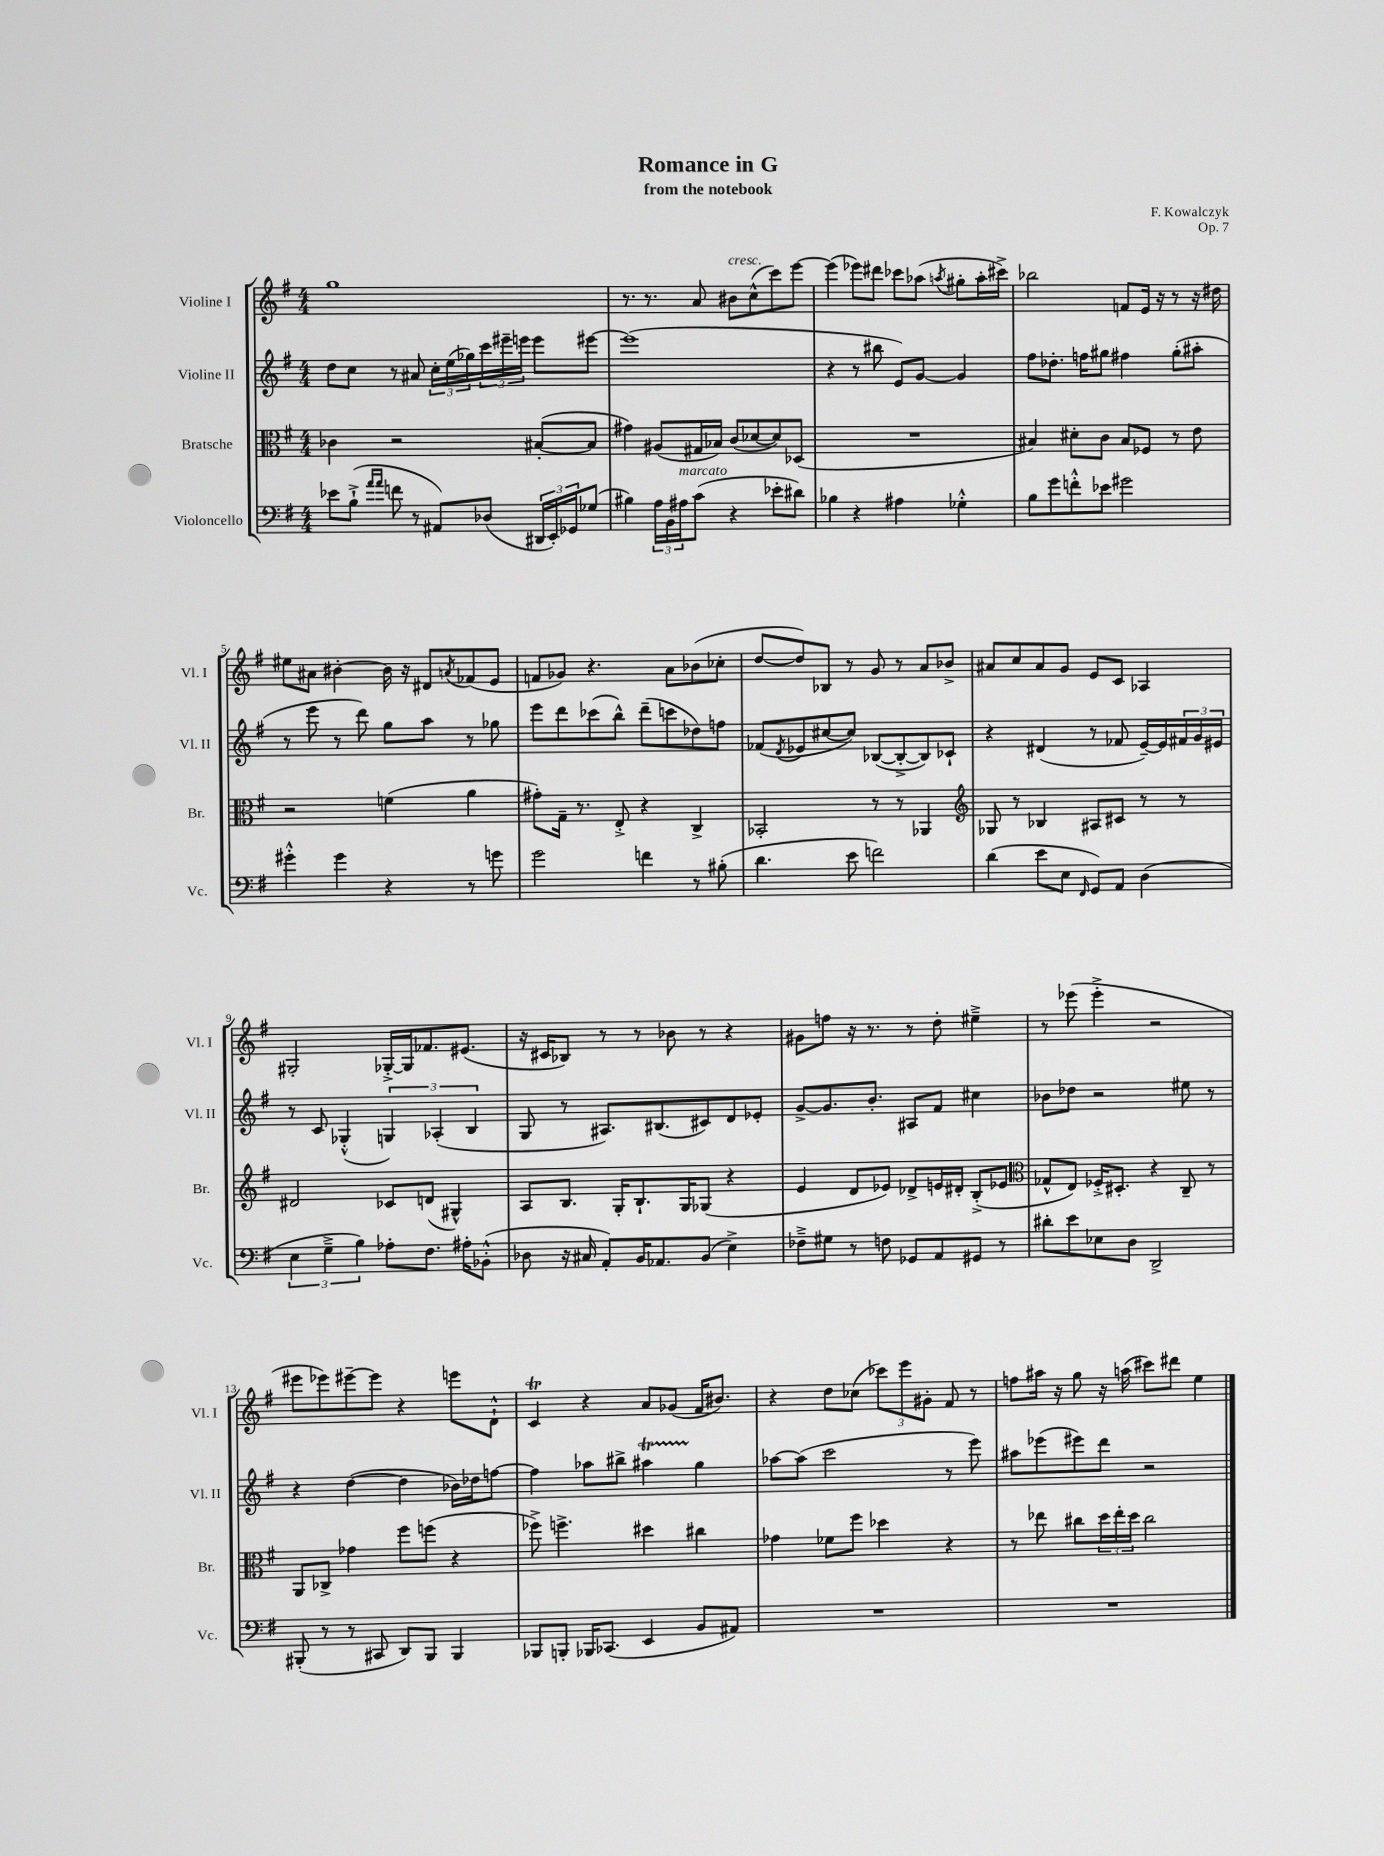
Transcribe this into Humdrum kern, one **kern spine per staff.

**kern	**kern	**kern	**kern
*staff4	*staff3	*staff2	*staff1
*clefF4	*clefC3	*clefG2	*clefG2
*k[f#]	*k[f#]	*k[f#]	*k[f#]
*M4/4	*M4/4	*M4/4	*M4/4
8e-	4c-	8dd	1gg
(8B`^	.	8cc	.
16qqa	.	.	.
16qqa	.	.	.
8f	2r	8r	.
8r	.	8a#	.
8AA#)	.	24cc'	.
.	.	(24ee	.
.	.	24gg-)	.
(8D-	.	24ccc	.
.	.	24eee#~	.
.	.	24eee	.
24DD#	([8B#'	8eee	.
24EE')	.	.	.
24GG-	.	.	.
(8G-	8B#]	[8eee#	.
=	=	=	=
4B#)	4g#)	(1eee#]	8.r
.	.	.	8.r
24A	(8A#	.	.
24BB	.	.	.
24A#	.	.	.
(8c	16G#	.	8a
.	16B-)	.	.
4r	(8c	.	8b#
.	[8d-	.	(8cc^^
8e-'	8d-])	.	8ccc)
8d#)	(8D-	.	[8eee
=	=	=	=
4B-	1r	4r	(4eee]
4r	.	8r	8eee-)
.	.	8bb#	8ddd#
4A#	.	8e)	8ccc-
.	.	[8g	(8aa-
.	.	.	8qaa
4G-'^^	.	4g]	8gg#'
.	.	.	16aa'
.	.	.	16ccc#^)
=	=	=	=
8B	4B#)	8ff#	2bb-
8g	.	8.dd-'	.
8f'^^	8d#'	.	.
.	.	16ff	.
8e-	8c	8gg#	.
2g#	8B#	4ff#	8f
.	8F-	.	16e
.	.	.	16r
.	8r	(8gg#'	8r
.	8e	8aa#'	16r
.	.	.	16dd#
=	=	=	=
4g#'^^	2r	8r	8ee#
.	.	8eee	8a#
4g#	.	8r	[4b#'
.	.	8ddd)	.
4r	(4f	8gg	16b#]
.	.	.	16r
.	.	8aa	8d#
.	.	.	8qa
8r	4a	8r	(8f-
8g	.	8gg-	8e
=	=	=	=
2g	8g#')	8eee	8f
.	16G~	8ddd	8g-)
.	8.r	.	.
.	.	(8ccc-	4.r
.	8E'^	8bb^^)	.
4f	4r	(8ddd~	.
.	.	8ccc	8a
8r	4C^	8dd-)	(8b-
(8B#'	.	8ff	8cc-'
=	=	=	=
4.d	2BB-'	(8f-	[8dd
.	.	8qd	.
.	.	8e-	8dd])
.	.	[8cc#	8B-
8e	.	8cc#])	8r
2f)	8r	([8B-	8g
.	8r	8B-'^_	8r
.	4AA-	8B-])	8a
.	.	8c-`	8b-^
=	=	=	=
*	*clefG2	*	*
(4d	8G-	4r	8a#
.	8r	.	8cc
8e	4B-	(4d#	8a#
8E	.	.	8g
16qqFF#	.	.	.
8GG)	8A#	8r	8e
8AA	8c#	8f-	8c
(4D	8r	[16e~)	4A-
.	.	16e]	.
.	8r	24f#	.
.	.	24g	.
.	.	24e#	.
=	=	=	=
6E	2d#	8r	2G#'
.	.	8c	.
6G~^	.	.	.
.	.	(4G-'^^	.
6B)	.	.	.
8A-'	8c-	6G)	[16G-'^
.	.	.	16G-]
8.F#	(8d	.	8.f-
.	.	(6A-'	.
.	4G#^^)	.	.
16A#'	.	.	(8.e#
.	.	6B	.
(8BB-'^^	.	.	.
=	=	=	=
8D-	8A	8G	16r
.	.	.	16c#
16r	8.B	8r	8B-)
16C#	.	.	.
8AA')	.	8.A#)	8r
.	16G'	.	.
16BB	8.B`	.	8r
8.AA-	.	(8.B#	.
.	.	.	8b-
.	16G	.	.
(8BB	(8G-	8c#)	8r
4E^)	4r	8d	4r
.	.	8e-'	.
=	=	=	=
8F-~^	4e	[8g^	8g#
8G#	.	8.g]	8ff
8r	8d	.	16r
.	.	8.b'	8.r
8F	8e-)	.	.
8GG-	8d-^	8A#	8r
8AA	16e	8f#	8dd'
.	16d#'	.	.
8GG#	(8B'^	4cc#	4ee#~^
8r	8e-	.	.
=	=	=	=
*	*clefC3	*	*
8d#'	8G-^^	8b-	8r
8e	8E)	8dd-	(8eee-
8E-	16F-'^	2r	4eee-'^
.	8.D#'	.	.
8D	.	.	.
2DD^	4r	.	2r
.	8C~	8ee#	.
.	8r	8r	.
=	=	=	=
(8BBB#'	8AA	4r	8eee#
8r	8C-^	.	8eee-)
8r	4g-	([4dd	[8eee#~
8CC#	.	.	8eee#]
8DD)	8ff#	4dd]	4r
8BBB#	(8ff	.	.
4BBB#	4r	16b-)	8eee
.	.	16dd-	.
.	.	[8ff	8d`^^
=	=	=	=
8BBB-	8ff-^)	4ff]	4c
8BBB'	4.ff^	.	.
16BBB-	.	8aa-	4r
(8.CC-	.	.	.
.	.	8bb#^	.
4EE	4dd#	4aa#	8a
.	.	.	(8g-
8BB	4cc#	4gg	16f#
.	.	.	8.b#)
8AA#)	.	.	.
=	=	=	=
1r	4g-	[8aa-	4r
.	.	(8aa-]	.
.	8f-	2ccc	8dd
.	8ff#	.	(8cc-
.	4dd-	.	12ccc-)
.	.	.	12eee
.	.	.	12g#'
.	4r	8r	8f#
.	.	8eee)	8r
=	=	=	=
1r	8r	8aa#	8ff
.	8ee-	(8eee-	16aa#
.	.	.	16r
.	8cc#	8eee#)	8gg
.	24dd	8ddd	16r
.	24ee-'	.	.
.	.	.	(16aa
.	24dd	.	.
.	2cc#	2r	8ccc#)
.	.	.	8ddd#
.	.	.	4ee
==	==	==	==
*-	*-	*-	*-
